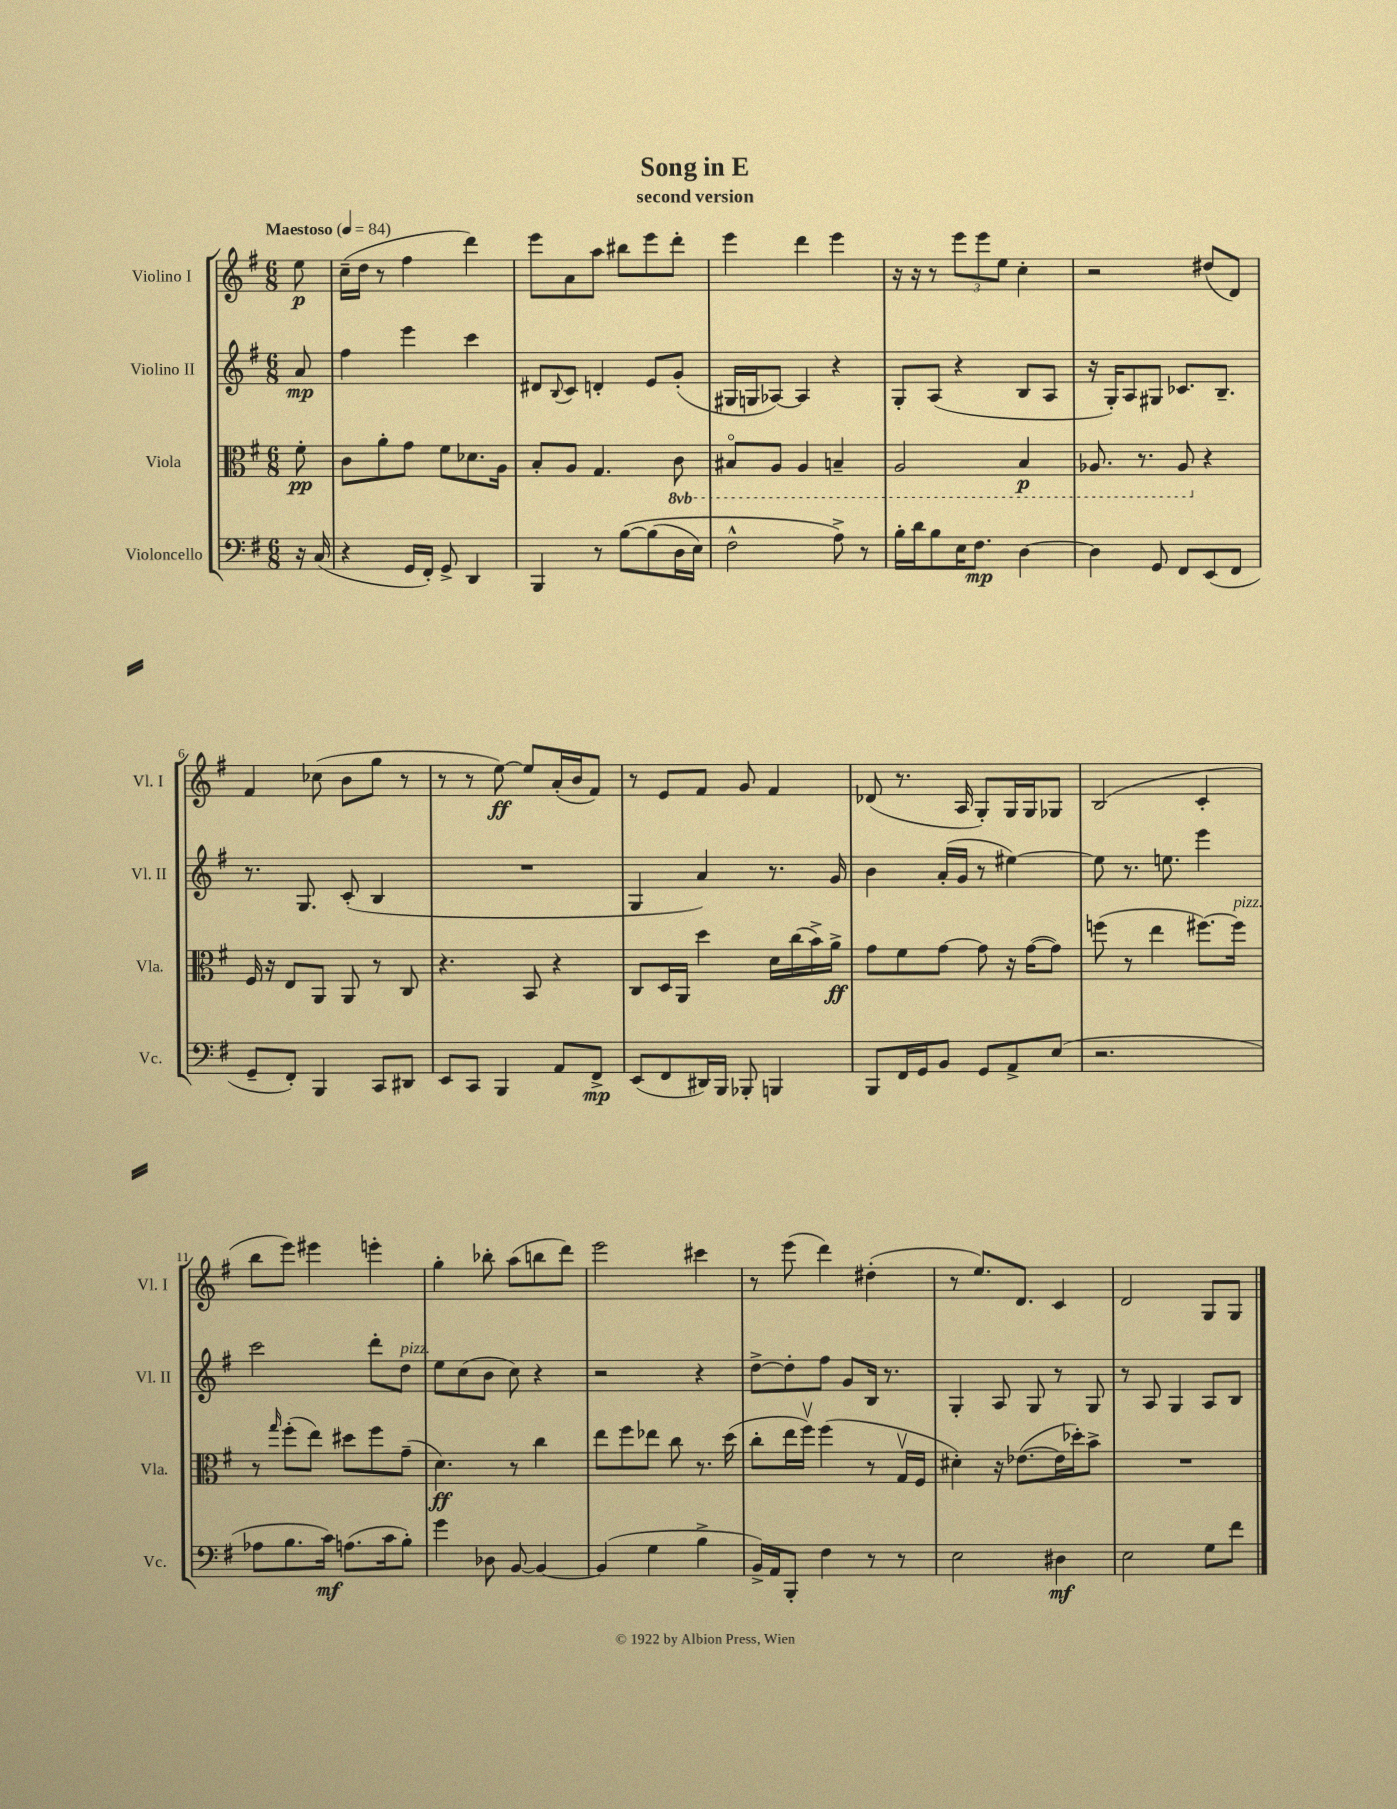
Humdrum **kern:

**kern	**kern	**kern	**kern
*staff4	*staff3	*staff2	*staff1
*clefF4	*clefC3	*clefG2	*clefG2
*k[f#]	*k[f#]	*k[f#]	*k[f#]
*M6/8	*M6/8	*M6/8	*M6/8
*MM84	*MM84	*MM84	*MM84
16r	8f#'	8a	8ee
(16C	.	.	.
=	=	=	=
4r	8c	4ff#	(16cc~
.	.	.	16dd
.	8a'	.	8r
16GG	8g	4eee	4ff#
16FF#')	.	.	.
8GG^	8f#	.	.
4DD	8.d-	4ccc	4ddd)
.	16A	.	.
=	=	=	=
4BBB	8B'	8d#	8eee
.	.	8qqB	.
.	8A	8c	8a
8r	4.G	4d'	8aa
&([8B	.	.	8bb#
(8B]	.	8e	8eee
16D	8C	(8g'	8ddd'
16E)	.	.	.
=	=	=	=
2F#^^	8BB#o	16G#	4eee
.	.	16G	.
.	8AA	[8A-)	.
.	4AA	4A-]	4ddd
8A^&)	4BB~	4r	4eee
8r	.	.	.
=	=	=	=
16B'	2AA	8G'	16r
16d	.	.	16r
8B	.	(8A	8r
16E	.	4r	12eee
8.F#	.	.	.
.	.	.	12eee
.	.	.	12ee
[4D	4BB	8B	4cc'
.	.	8A	.
=	=	=	=
4D]	8.AA-	16r	2r
.	.	16G')	.
.	.	8A	.
.	8.r	.	.
8GG	.	8G#	.
8FF#	8AA-	8.c-	.
(8EE	4r	.	(8dd#
.	.	8.B~	.
8FF#	.	.	8d)
=	=	=	=
8GG~	16F#	8.r	4f#
.	16r	.	.
8FF#')	8E	.	.
.	.	8.G	.
4BBB	8AA	.	(8cc-
.	8AA	(8c'	8b
8CC	8r	4B	8gg
8DD#	8C	.	8r
=	=	=	=
8EE	4.r	2.r	8r
8CC	.	.	8r
4BBB	.	.	[8ee)
.	8BB	.	8ee]
8AA	4r	.	(16a'
.	.	.	16b
8FF#^	.	.	8f#)
=	=	=	=
(8EE	8C	4G	8r
8FF#	16D	.	8e
.	16AA	.	.
16DD#)	4dd	4a)	8f#
16BBB	.	.	.
8BBB-'	.	.	8g
4BBB	16d	8.r	4f#
.	(16cc	.	.
.	16b^)	.	.
.	16a^	16g	.
=	=	=	=
8BBB	8g	4b	(8d-
16FF#	8f#	.	8.r
16GG	.	.	.
8BB	[8g	(16a'	.
.	.	16g	16A
8GG	8g]	8r	8G')
8AA^	16r	[4ee#)	16G
.	([16g	.	16G
(8E	8g])	.	8G-
=	=	=	=
2.r	(8ff	8ee#]	(2B
.	8r	8.r	.
.	4ee	.	.
.	.	8.ee	.
.	[8.ff#)	4eee	4c'
.	16ff#]	.	.
=	=	=	=
8A-	8r	2ccc	8bb
.	16qqgg	.	.
8.B	(8ff#'	.	8eee)
.	8ee)	.	4eee#
16c)	.	.	.
(8.A	8dd#	.	.
.	8ff#	8ddd'	4eee'
16c	.	.	.
8B')	(8g~	8dd	.
=	=	=	=
4g	4.d)	8ee	4gg'
.	.	(8cc	.
8D-	.	8b	8bb-'
[8BB	8r	8cc)	(8aa
4BB_	4cc	4r	8bb
.	.	.	8ddd)
=	=	=	=
(4BB]	8ee	2r	2eee
.	8ff#	.	.
4G	8ee-	.	.
.	8cc	.	.
4B^	8.r	4r	4ccc#
.	(16dd	.	.
=	=	=	=
16BB^)	8cc'	[8dd^	8r
16AA	.	.	.
8BBB'	16ee	8dd']	(8eee
.	16ff#v)	.	.
4F#	(4ff#	8ff#	4ddd)
.	.	8g	.
8r	8r	16B	(4dd#'
.	.	8.r	.
8r	16Gv	.	.
.	16F#	.	.
=	=	=	=
2E	4d#')	4G'	8r
.	.	.	8.ee)
.	16r	8A	.
.	([8.e-	.	8.d
.	.	8G	.
4D#	16e-]	8r	4c
.	16dd-')	.	.
.	8b^	8G	.
=	=	=	=
2E	2.r	8r	2d
.	.	8A	.
.	.	4G	.
8G	.	8A	8G
8f#	.	8B	8G
==	==	==	==
*-	*-	*-	*-
